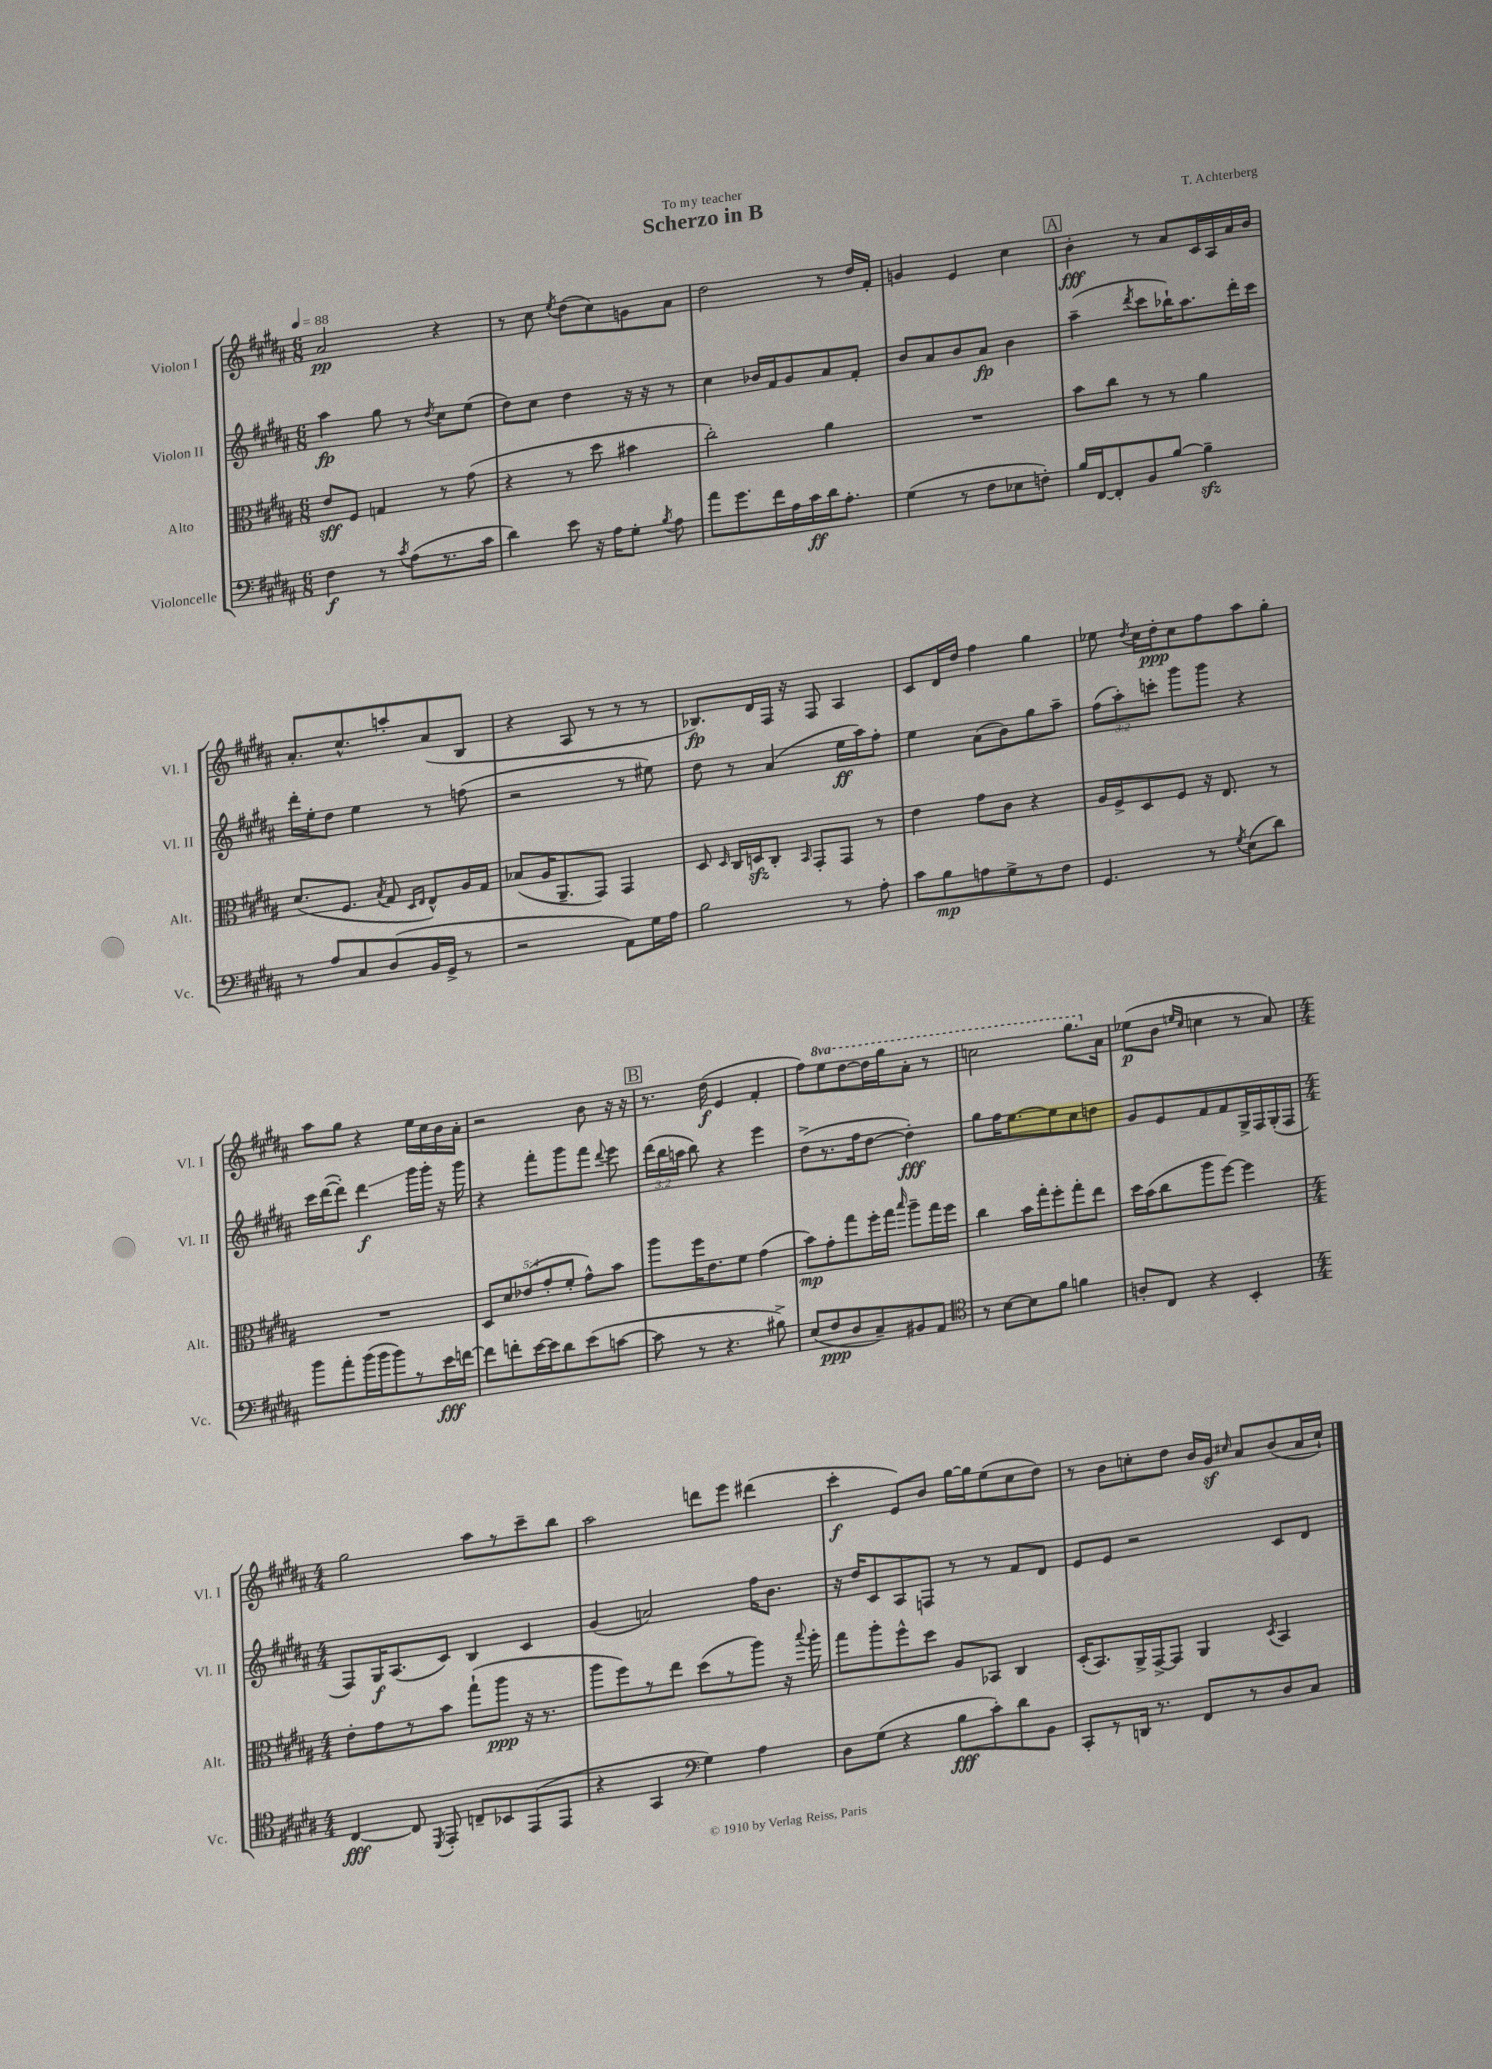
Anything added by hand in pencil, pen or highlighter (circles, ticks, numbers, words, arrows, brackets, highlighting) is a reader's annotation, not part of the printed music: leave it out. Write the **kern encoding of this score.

**kern	**kern	**kern	**kern
*staff4	*staff3	*staff2	*staff1
*clefF4	*clefC3	*clefG2	*clefG2
*k[f#c#g#d#a#]	*k[f#c#g#d#a#]	*k[f#c#g#d#a#]	*k[f#c#g#d#a#]
*M6/8	*M6/8	*M6/8	*M6/8
*MM88	*MM88	*MM88	*MM88
4F#	8e	4aa#	2a#
.	8F#	.	.
8r	4G	8gg#	.
8qc#	.	.	.
(8A#	.	8r	.
.	.	8qdd#	.
8.r	8r	8cc#	4r
.	(8g#	(8ee	.
16c#	.	.	.
=	=	=	=
4d#)	4r	8dd#)	8r
.	.	8cc#	8cc#
.	.	.	8qee
8e	8r	4dd#	(8dd#
16r	8dd#	.	8cc#)
16A#	.	.	.
8G#'	4b#	16r	8g
.	.	16r	.
8qB	.	.	.
8A#	.	8r	8a#
=	=	=	=
8a#	2cc#')	4cc#	2dd#
8.g#	.	.	.
.	.	16b-	.
16f#	.	16f#	.
16A#	.	8g#	.
16c#	.	.	.
16d#	4a#	8a#	8r
8.A#'	.	.	.
.	.	8f#'	16dd#
.	.	.	16f#'
=	=	=	=
(4G#	2.r	8b	4g
.	.	8a#	.
8r	.	8b	4e
8F#	.	8a#	.
8E-	.	4b	4cc#
8F')	.	.	.
=	=	=	=
16B	8b	(4aa#~	4b'
[16FF#	.	.	.
8FF#']	8cc#	.	.
.	.	8qddd#	.
8BB	8r	8ccc#	8r
[8B	8r	16bb-`)	8a#
.	.	8.aa#	.
4B~]	4a#	.	16c#
.	.	.	16A#
.	.	16ddd#'	16a#
.	.	16ccc#	16b
=	=	=	=
8r	(8.d#	16ddd#'	8.a#'
.	.	16ee'	.
8A#	.	8dd#	.
.	8.F#	.	8.cc#^^
8C#	.	4ee	.
.	8qB	.	.
(8D#	8G#	.	8aa'
.	16qqD#	.	.
.	16qqE	.	.
16BB	8E^^)	8r	(8a#
16GG#^	.	.	.
8r	16A#	(8ff	8B
.	16G#	.	.
=	=	=	=
2r	(8B-	2r	4r
.	16A#	.	.
.	8.AA#~	.	.
.	.	.	8A#
.	8GG#)	.	8r
8AA#)	4GG#	8r	8r
16G#	.	8ee#)	8r
16A#	.	.	.
=	=	=	=
2B	8D#	8dd#	8.B-)
.	16qqD#	.	.
.	16C#	8r	.
.	16D	.	16d#
.	8C#'	(4a#	16F#
.	.	.	16r
.	16qqBB	.	.
.	8GG#'	.	8F#
8r	8GG#	16ee	4A#
.	.	16aa#)	.
8A#'	8r	8ff#'	.
=	=	=	=
8c#	4e	4ee	8c#
8B	.	.	16d#
.	.	.	16dd#
8A	8g#	(8a#	4ff#
8G#^	8c#	8b)	.
8r	4r	8gg#	4gg#
8F#	.	8aa#~	.
=	=	=	=
4.GG#	16A#	(12ff#	8ee-
.	16F#^	.	.
.	.	12aa#')	.
.	.	.	8qdd#
.	8D#	.	16cc#
.	.	12ccc'	.
.	.	.	16dd#'
.	8F#	8ggg#	8cc#
8r	16r	8ggg#	8ff#
.	8.E	.	.
8qG#	.	.	.
(8E	.	4r	8aa#
8d#)	8r	.	8gg#'
=	=	=	=
8b	2.r	16ccc#	8aa#
.	.	([16ddd#	.
8a#'	.	8ddd#'])	8gg#
(16b	.	4ddd#	4r
16b	.	.	.
8b)	.	.	.
8r	.	16ggg#	16ee
.	.	16ggg#'	16cc#
16e	.	16r	16b
[16f	.	16ggg#	16a#'
=	=	=	=
8f]	10D#	4r	2r
.	10d#	.	.
8f'	.	.	.
.	(10e-	.	.
[16e	.	8fff#'	.
.	10g#'	.	.
16e]	.	.	.
8d#	.	8ggg#	.
.	10f#'	.	.
(8e	8g#^^)	8fff#	8b
.	.	8qqddd#	.
[8c	8b	8eee	16r
.	.	.	16r
=	=	=	=
8c]	8aa#	(24ddd#	8.r
.	.	24bb	.
.	.	24aa	.
8r	16ff#	8bb)	.
.	8.e	.	(16dd#
4.r	.	4r	4e
.	8f#	.	.
.	(4g#	4eee	4f#'
8B#^)	.	.	.
=	=	=	=
(8E	8b)	(8dd#^	8ff#)
8F#	8g#'	8.r	8eee
8D#	8gg#	.	[8ddd#
.	.	16ff#	.
8C#~)	16ff#'	[8dd#	16ddd#]
.	16gg#	.	16ggg#
.	16qqbb	.	.
8BB#	8aa#~	4dd#'])	8aa#'
8AA#	16gg#	.	8r
.	16ff#	.	.
=	=	=	=
*clefC4	*	*	*
8r	4cc#	8gg#	2ccc
[8B	.	16ff#	.
.	.	[8.ee	.
8B]	16b	.	.
.	16gg#'	.	.
8f#	8ff#'	8ee]	.
4f	8gg#'	8cc#	8.ggg#
.	8ee	8dd	.
.	.	.	16a#
=	=	=	=
8A'	16dd#	8g#	(8ee-
.	(16b	.	.
8C#	8cc#	8e	8b
.	.	.	16qqee
.	.	.	16qqcc#
4r	8aa#	8f#	4cc
.	[8ff#)	8f#	.
4BB'	4ff#]	16G#^	8r
.	.	16F#	.
.	.	(16G#'	8a#)
.	.	16F#	.
=	=	=	=
*M4/4	*M4/4	*M4/4	*M4/4
[4C#	8e'	8F#)	2gg#
.	8g#	16G#	.
.	.	(8.A#	.
8C#]	8r	.	.
8qDD#	.	.	.
8EE'	8b	8c#)	.
8C~	(8gg#`	4B	8aa#
8BB-	8aa#	.	8r
(8EE	16r	4c#	8ccc#~
.	8.r	.	.
8EE	.	.	8bb
=	=	=	=
4r	8aa#	(4g#	2aa#
.	8ff#)	.	.
4GG#	8r	2a)	.
.	8ee	.	.
*clefF4	*	*	*
4G#)	(8dd#	.	8ddd
.	8r	.	8eee
4A#	8aa#)	16ff#	(4ddd#
.	.	8.b	.
.	16r	.	.
.	8qqbb	.	.
.	16aa#'	.	.
=	=	=	=
8D#	8gg#	16r	4ccc#'
.	.	16dd#	.
(8G#	8aa#'	8c#	.
4r	8ff#^^	8A#	8e)
.	8dd#	8F	8b
8B	8A#	8r	[16gg#
.	.	.	16gg#]
8c#')	8BB-	8r	(8ee
8d#	4C#	8f#	8cc#
8BB	.	8d#	8dd#)
=	=	=	=
8CC#'	(16D#'	8e	8r
.	8.BB)	.	.
8r	.	8e	8b
16DD	16AA#^	2r	8cc'
8.r	[16GG#^	.	.
.	8GG#]	.	8dd#
8FF#	4AA#	.	16b
.	.	.	16g#
.	.	.	16qqcc#
8r	.	.	8a#
.	8qD#	.	.
8D#	4BB	8c#	(8b
8C#	.	8d#	16a#
.	.	.	16cc#`)
==	==	==	==
*-	*-	*-	*-
